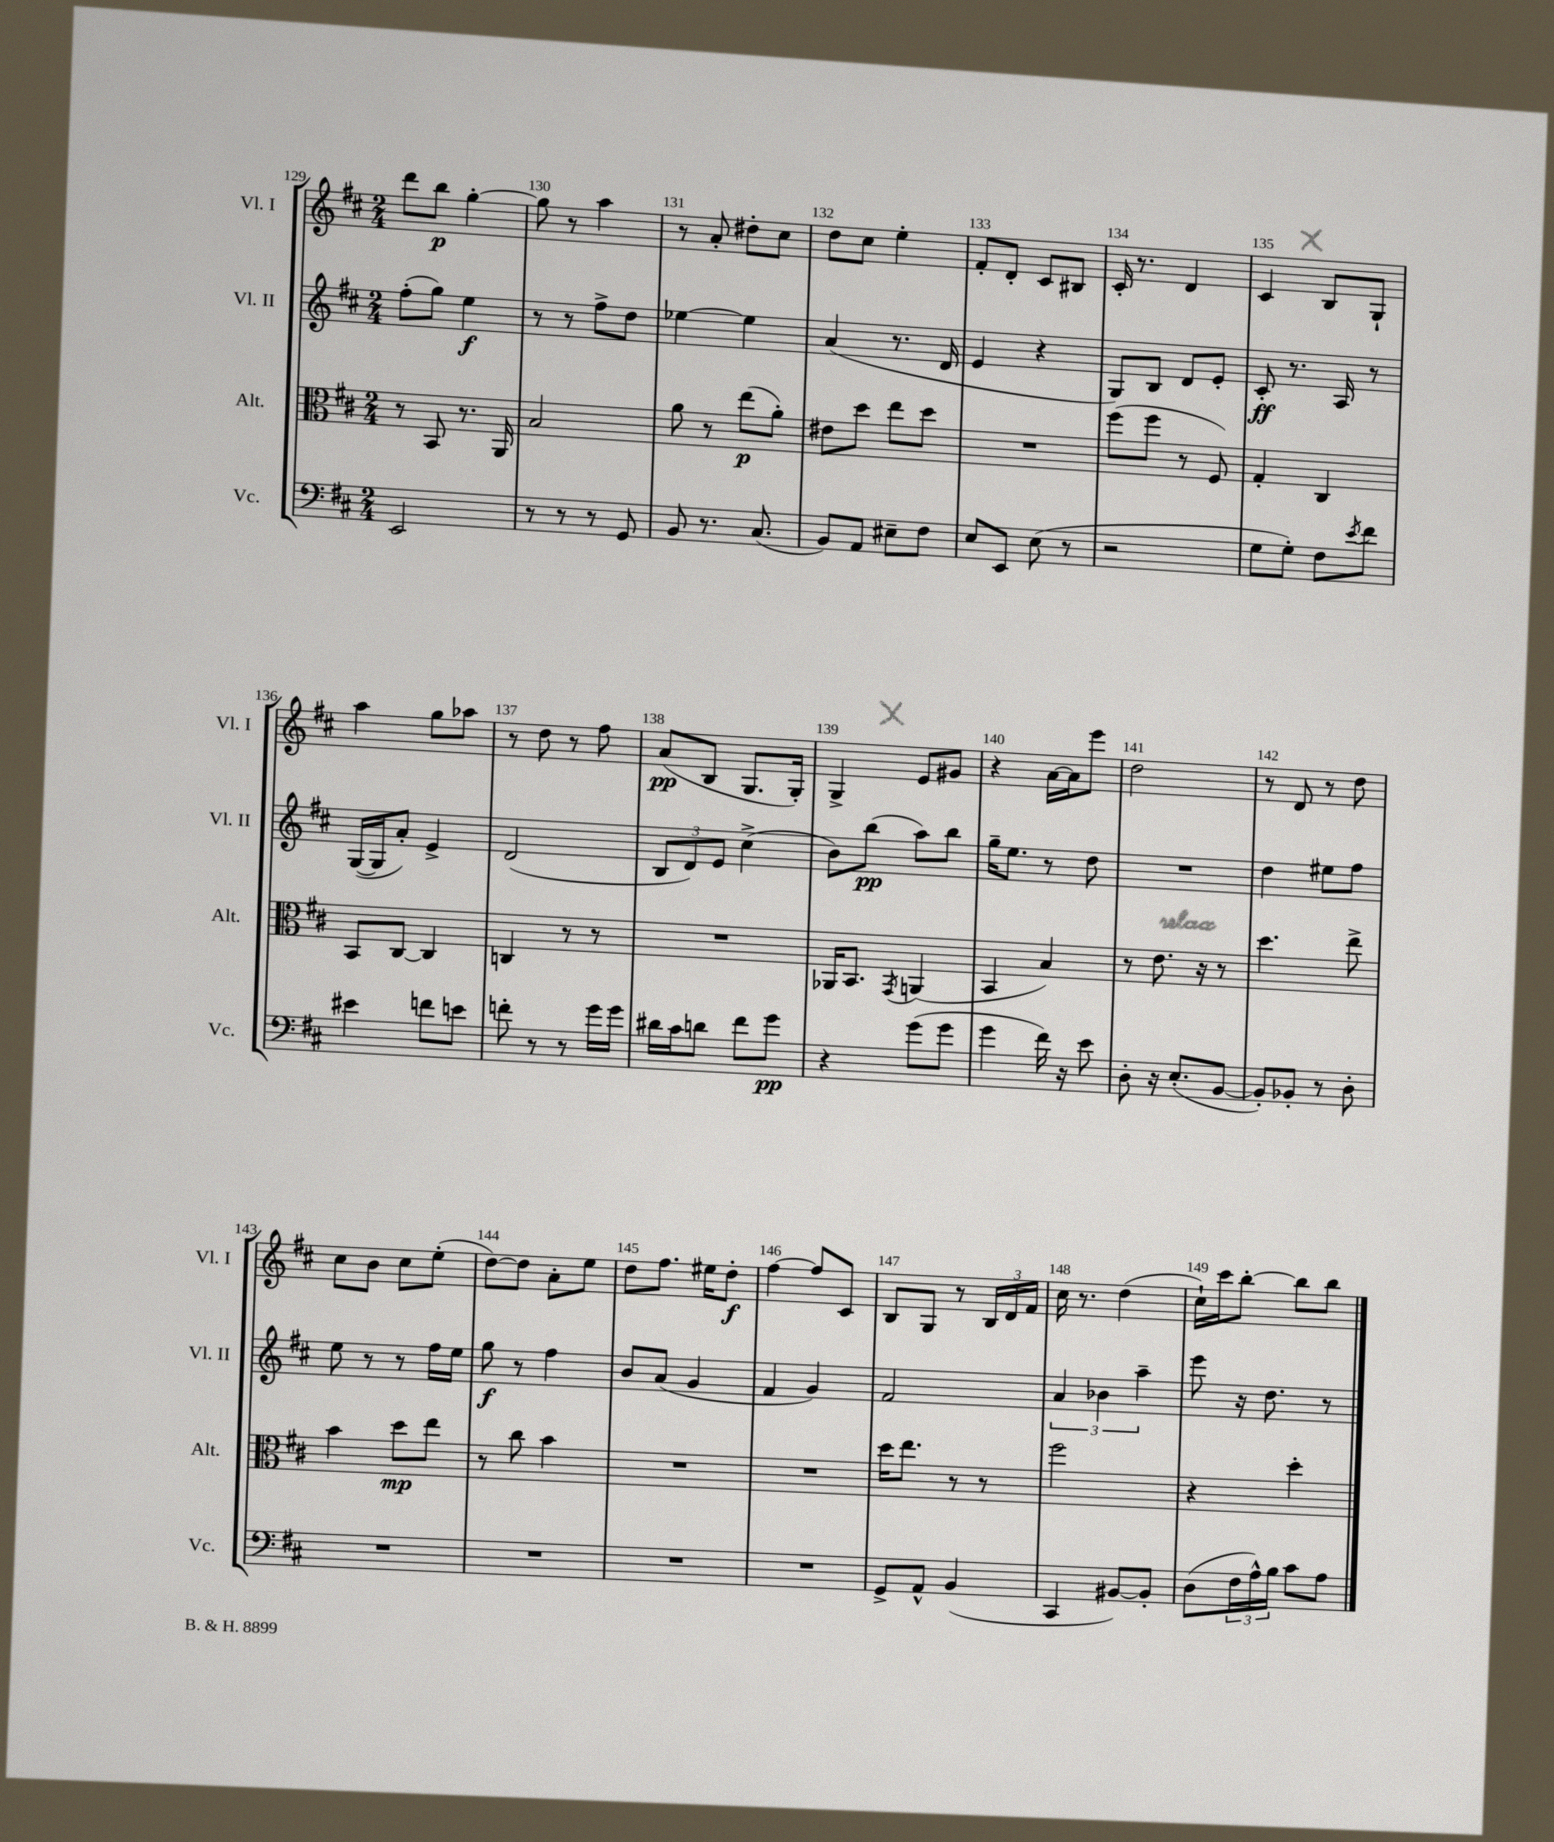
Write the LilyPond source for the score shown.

<<
\new StaffGroup <<
\new Staff = "s0" \with { instrumentName = "Vl. I" shortInstrumentName = "Vl. I" } {
    \clef treble \key d \major \numericTimeSignature \time 2/4
    d'''8 b''8\p g''4~-. |
    g''8 r8 a''4 |
    r8 a'8-. dis''8-. cis''8 |
    d''8 cis''8 e''4-. |
    fis'8-. d'8-. cis'8 bis8 |
    cis'16-. r8. d'4 |
    cis'4 b8 g8-! |
    a''4 g''8 aes''8 |
    r8 d''8 r8 fis''8 |
    a'8\pp( b8 g8. g16-.) |
    g4-> e'8 gis'8 |
    r4 a'16~ a'16 e'''8 |
    d''2 |
    r8 d'8 r8 d''8 |
    cis''8 b'8 cis''8 e''8-.( |
    d''8~) d''8 a'8-. e''8 |
    d''8 fis''8. eis''16 d''8-.\f |
    fis''4~ fis''8 cis'8 |
    b8 g8 r8 \tuplet 3/2 { b16 d'16 fis'16 } |
    cis''16 r8. d''4( |
    cis''16-!) cis'''16 b''8~-. b''8 b''8 \bar "|." |
}
\new Staff = "s1" \with { instrumentName = "Vl. II" shortInstrumentName = "Vl. II" } {
    \clef treble \key d \major \numericTimeSignature \time 2/4
    fis''8-.( g''8) e''4\f |
    r8 r8 fis''8-> d''8 |
    ees''4~ ees''4 |
    a'4( r8. d'16 |
    e'4 r4 |
    g8) b8 d'8 e'8-. |
    cis'8-.\ff r8. a16 r8 |
    g16~( g16 a'8-.) e'4-> |
    d'2( |
    \tuplet 3/2 { b8 d'8) e'8 } cis''4->( |
    b'8) b''8\pp( a''8) b''8 |
    g''16-- e''8. r8 d''8 |
    R2 |
    d''4 eis''8 fis''8 |
    e''8 r8 r8 fis''16 e''16 |
    g''8\f r8 fis''4 |
    b'8 a'8( g'4 |
    fis'4 g'4) |
    fis'2 |
    \tuplet 3/2 { a'4 bes'4 a''4-- } |
    e'''8 r16 d''8. r8 \bar "|." |
}
\new Staff = "s2" \with { instrumentName = "Alt." shortInstrumentName = "Alt." } {
    \clef alto \key d \major \numericTimeSignature \time 2/4
    r8 b,8 r8. a,16 |
    b2 |
    a'8 r8 e''8\p( a'8-.) |
    eis'8 d''8 e''8 d''8 |
    R2 |
    fis''8( fis''8 r8 fis8) |
    g4-. cis4 |
    b,8 cis8~ cis4 |
    c4 r8 r8 |
    R2 |
    aes,16 b,8. \acciaccatura { g,8 } a,4( |
    b,4 b4) |
    r8 e'8. r16 r8 |
    d''4. e''8-> |
    b'4 d''8\mp e''8 |
    r8 cis''8 b'4 |
    R2 |
    R2 |
    d''16 e''8. r8 r8 |
    fis''2 |
    r4 d''4-. \bar "|." |
}
\new Staff = "s3" \with { instrumentName = "Vc." shortInstrumentName = "Vc." } {
    \clef bass \key d \major \numericTimeSignature \time 2/4
    e,2 |
    r8 r8 r8 g,8 |
    b,8 r8. cis8.( |
    b,8) a,8 eis8-- fis8 |
    e8 e,8 e8( r8 |
    r2 |
    g8 g8-.) fis8 \acciaccatura { e'8 } fis'8 |
    eis'4 f'8 e'8 |
    f'8-. r8 r8 g'16 g'16 |
    dis'16 cis'16 d'8 fis'8 g'8\pp |
    r4 g'8( g'8 |
    g'4 fis'16) r16 e'8 |
    d8-. r16 e8.-.( b,8~ |
    b,8-.) bes,8-. r8 d8-. |
    R2 |
    R2 |
    R2 |
    R2 |
    g,8-> a,8-^ b,4( |
    cis,4 bis,8~) bis,8-. |
    d8( \tuplet 3/2 { fis16 a16-^) b16 } cis'8 a8 \bar "|." |
}
>>
>>
\layout { \context { \Score currentBarNumber = #129 \override BarNumber.break-visibility = ##(#f #t #t) barNumberVisibility = #all-bar-numbers-visible } }
